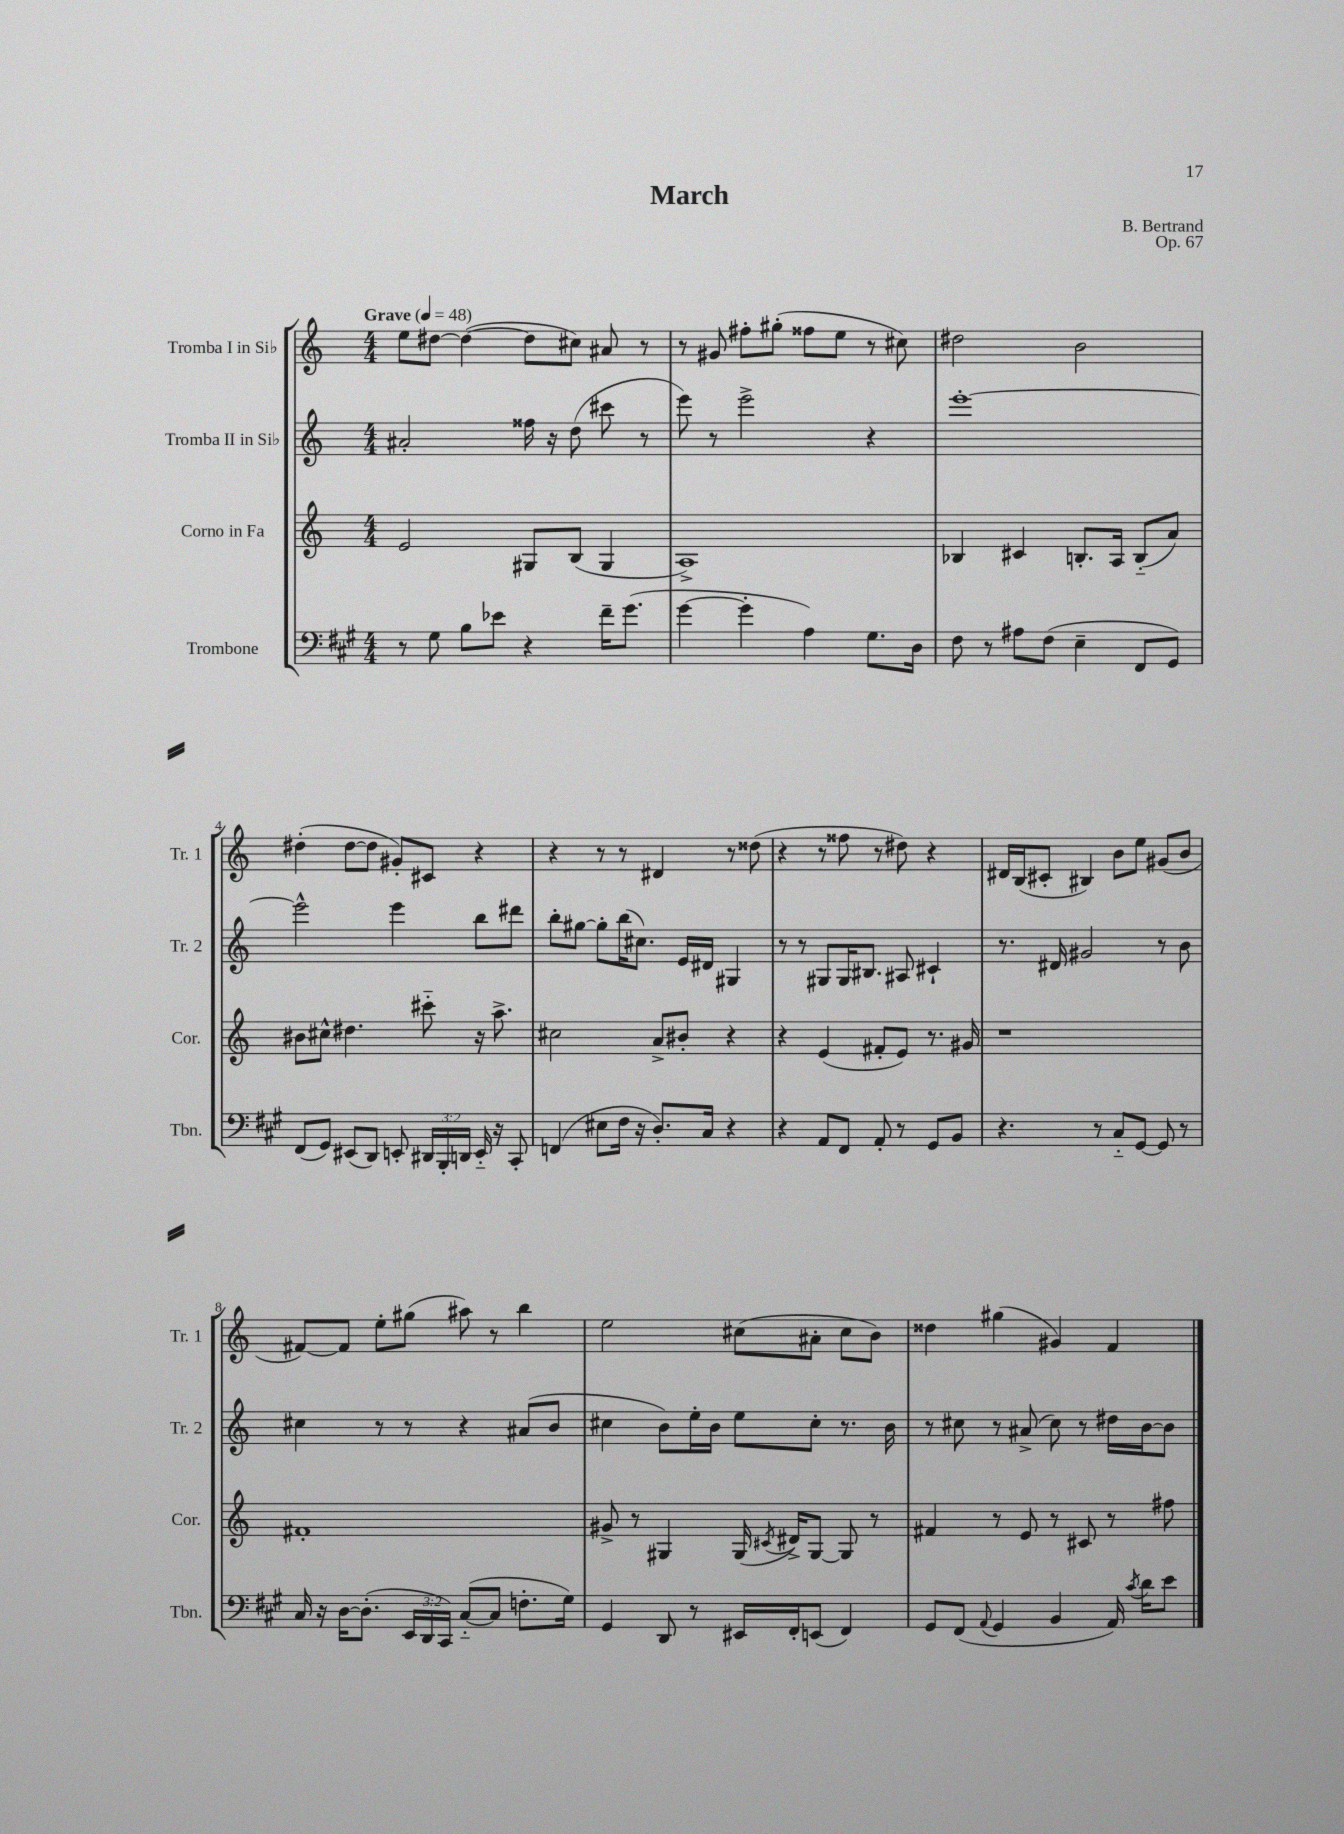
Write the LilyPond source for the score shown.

\header { title = "March" composer = "B. Bertrand" opus = "Op. 67" }
<<
\new StaffGroup <<
\new Staff = "s0" \with { instrumentName = "Tromba I in Sib" shortInstrumentName = "Tr. 1" } {
    \clef treble \key c \major \numericTimeSignature \time 4/4 \tempo "Grave" 4 = 48
    \autoBeamOff e''8[ dis''8]~ dis''4~( dis''8[ cis''8]) ais'8 r8 |
    r8 gis'8 fis''8[-. gis''8]-.( fisis''8[ e''8] r8 cis''8) |
    dis''2 b'2 |
    dis''4-.( dis''8[~ dis''8] gis'8[-.) cis'8] r4 |
    r4 r8 r8 dis'4 r8 disis''8( |
    r4 r8 fisis''8 r8 dis''8) r4 |
    dis'16[ b16( cis'8]-. bis4) b'8[ e''8] gis'8[( b'8] |
    fis'8[~) fis'8] e''8[-. gis''8]( ais''8) r8 b''4 |
    e''2 cis''8[( ais'8]-. cis''8[ b'8]) |
    disis''4 gis''4( gis'4) f'4 \bar "|." |
}
\new Staff = "s1" \with { instrumentName = "Tromba II in Sib" shortInstrumentName = "Tr. 2" } {
    \clef treble \key c \major \numericTimeSignature \time 4/4
    \autoBeamOff ais'2-. fisis''16 r16 d''8( cis'''8 r8 |
    e'''8) r8 e'''2-> r4 |
    e'''1~-. |
    e'''2-^ e'''4 b''8[ dis'''8] |
    b''8[-. gis''8]~ gis''8[-. b''16( cis''8.]) e'16[ dis'16] gis4 |
    r8 r8 gis8[ gis16 bis8.] ais8 cis'4-! |
    r8. dis'16 gis'2 r8 b'8 |
    cis''4 r8 r8 r4 ais'8[( b'8] |
    cis''4 b'8[) e''16-. b'16] e''8[ cis''8]-. r8. b'16 |
    r8 cis''8 r8 ais'8->( cis''8) r8 dis''16[ b'16~ b'8] \bar "|." |
}
\new Staff = "s2" \with { instrumentName = "Corno in Fa" shortInstrumentName = "Cor." } {
    \clef treble \key c \major \numericTimeSignature \time 4/4
    \autoBeamOff e'2 gis8[ b8]( gis4 |
    a1->) |
    bes4 cis'4 b8.[-. a16] b8[-_( a'8]) |
    bis'8[ cis''8]-^ dis''4. cis'''8-_ r16 a''8.-> |
    cis''2 a'8[-> bis'8]-. r4 |
    r4 e'4( fis'8[-. e'8]) r8. gis'16 |
    r1 |
    fis'1-. |
    gis'8-> r8 gis4 gis16( \acciaccatura { cis'8 } dis'16[->) gis8]~ gis8 r8 |
    fis'4 r8 e'8 r8 cis'8 r8 fis''8 \bar "|." |
}
\new Staff = "s3" \with { instrumentName = "Trombone" shortInstrumentName = "Tbn." } {
    \clef bass \key a \major \numericTimeSignature \time 4/4 \override Staff.TupletNumber.text = #tuplet-number::calc-fraction-text
    \autoBeamOff r8 gis8 b8[ ees'8] r4 fis'16[-- gis'8.]( |
    gis'4~ gis'4-. a4) gis8.[ d16] |
    fis8 r8 ais8[ fis8]( e4-- fis,8[ gis,8]) |
    fis,8[( gis,8]) eis,8[( d,8]) e,8-. \tuplet 3/2 { dis,16[ b,,16-. d,16] } e,16-_ r16 cis,8-. |
    f,4( eis8[ fis16] r16 d8.[-.) cis16] r4 |
    r4 a,8[ fis,8] a,8-. r8 gis,8[ b,8] |
    r4. r8 cis8[-_ gis,8]~ gis,8 r8 |
    cis16 r16 d16[~ d8.]-.( \tuplet 3/2 { e,16[ d,16 cis,16]) } cis8[~-_( cis8] f8.[-. gis16]) |
    gis,4 d,8 r8 eis,16[ fis,16-. e,8]( fis,4) |
    gis,8[ fis,8]( \appoggiatura { a,8 } gis,4 b,4 a,16) \acciaccatura { cis'8 } d'16[ e'8] \bar "|." |
}
>>
>>
